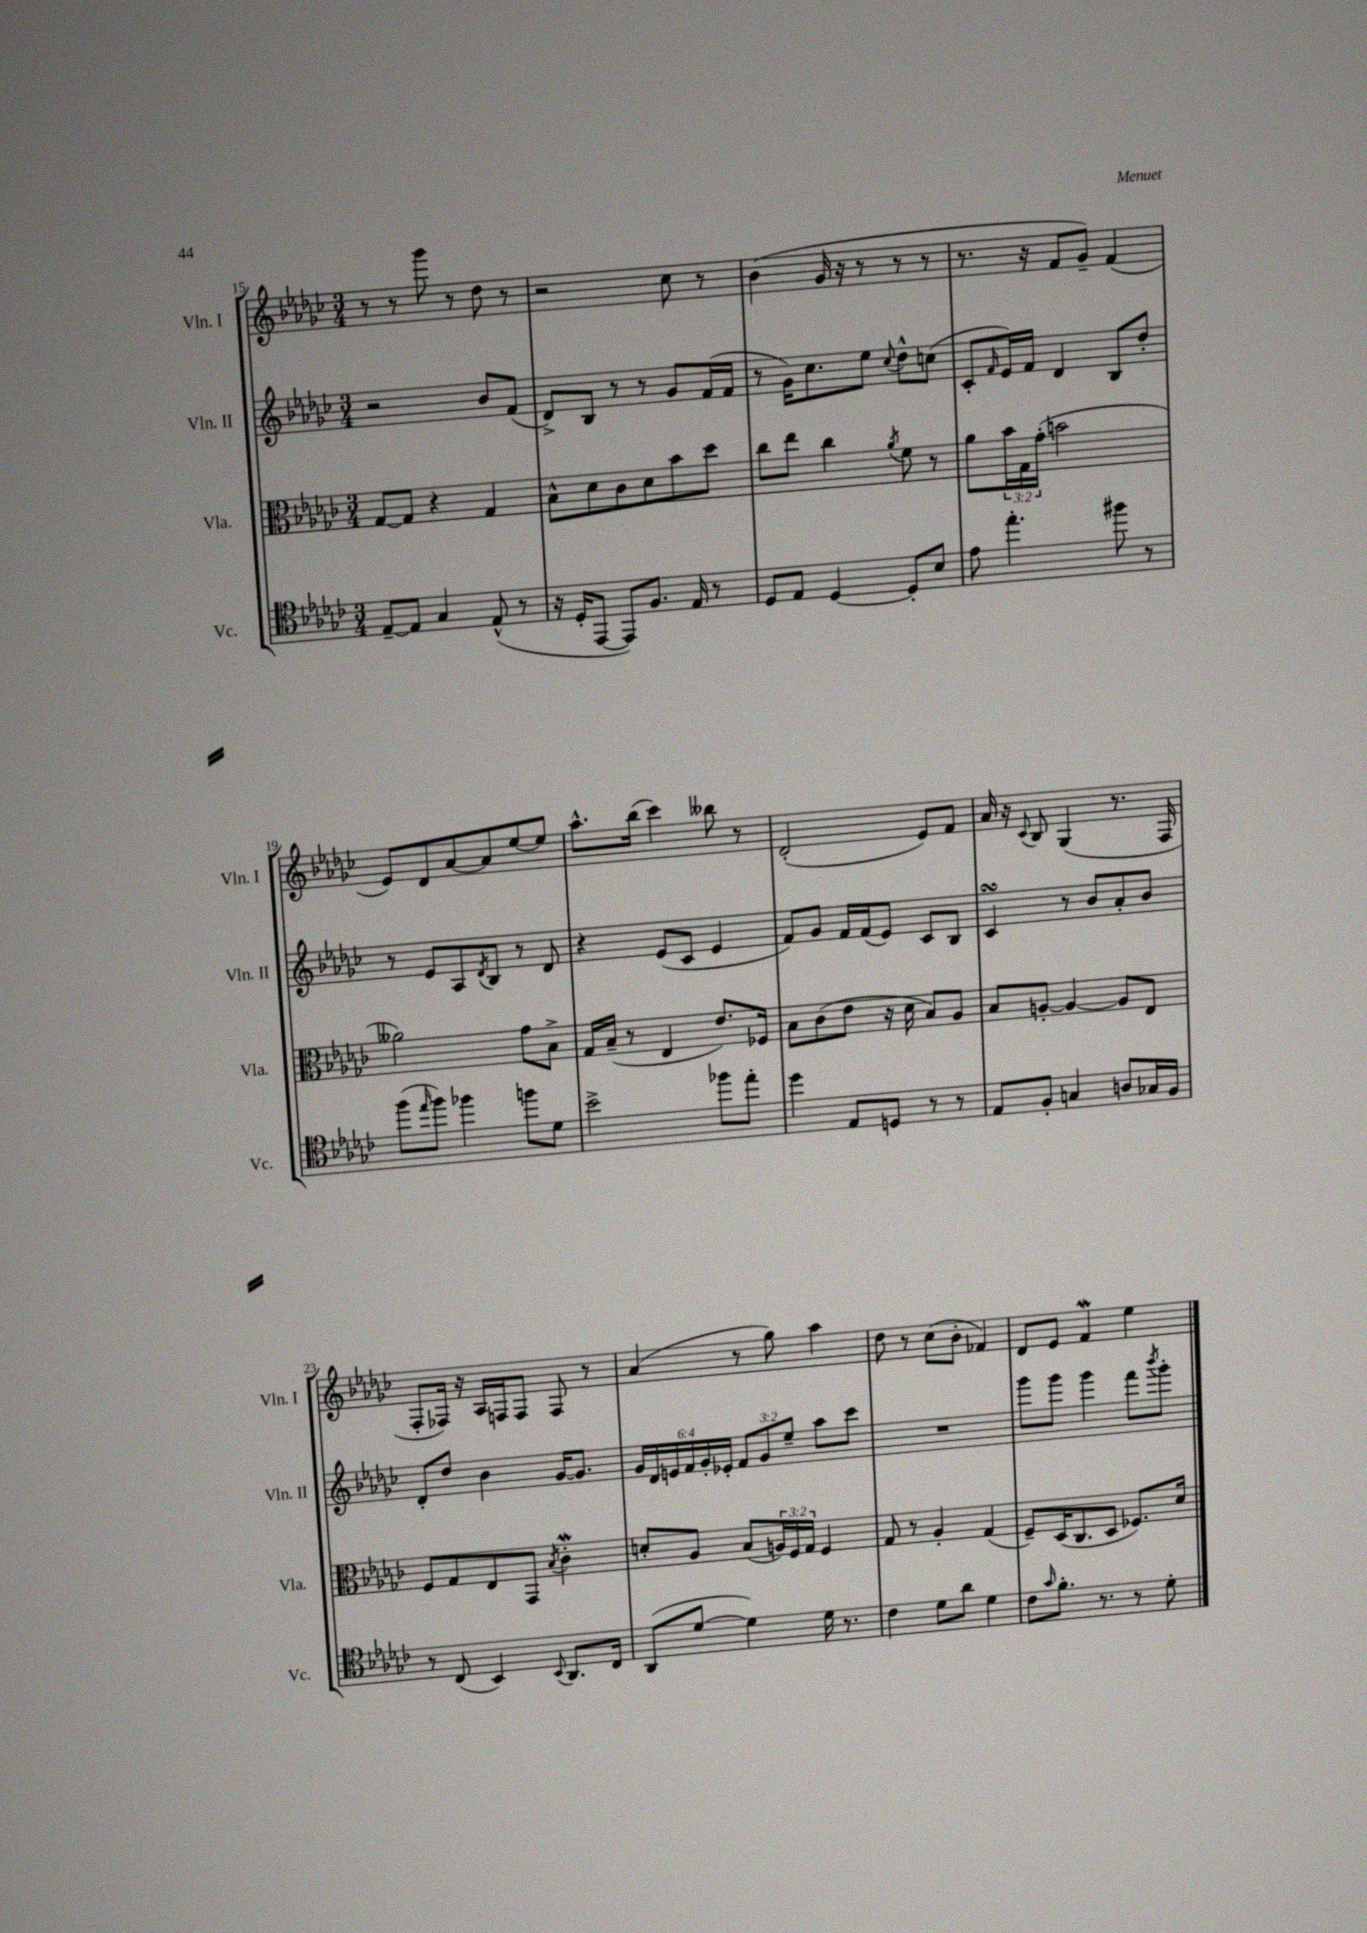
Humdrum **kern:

**kern	**kern	**kern	**kern
*part4	*part3	*part2	*part1
*staff4	*staff3	*staff2	*staff1
*I"Vc.	*I"Vla.	*I"Vln. II	*I"Vln. I
*I'Vc.	*I'Vla.	*I'Vln. II	*I'Vln. I
*clefC4	*clefC3	*clefG2	*clefG2
*k[b-e-a-d-g-c-]	*k[b-e-a-d-g-c-]	*k[b-e-a-d-g-c-]	*k[b-e-a-d-g-c-]
*M3/4	*M3/4	*M3/4	*M3/4
=15	=15	=15	=15
[8E-~/L	[8G-/L	2r	8r
8E-/J]	8G-/J]	.	8r
4G-/	4r	.	8ggg-\
.	.	.	8r
(8E-^^/	4G-/	8b-/L	8dd-\
8r	.	(8f/J	8r
=16	=16	=16	=16
16r	8B-^^\L	8d-^/L)	2r
16D-'/KL	.	.	.
[8EE-/J	8d-\	8B-/J	.
8EE-/L])	8c-\	8r	.
8.F/J	8d-\	8r	.
.	8b-\	8g-/L	8cc-\
16E-/	.	.	.
8r	8dd-\J	(16f/L	8r
.	.	16f/JJ	.
=17	=17	=17	=17
8D-/L	8cc-\L	8r	(4b-\
8E-/J	8ee-\J	16g-\KL)	.
.	.	8.cc-\	.
[4D-/	4cc-\	.	16g-/
.	.	.	16r
.	.	8ee-\J	8r
.	8qa-/	8qqcc-/	.
8D-'/L]	8f\	8dd-^^\L	8r
8B-/J	8r	(8ccn\J	8r
=18	=18	=18	=18
8e-\	8a-\L	8c-'/L	8.r
.	.	16qqf/	.
4.ee-'\	24b-\L	16e-/L)	.
.	24G-\	.	.
.	.	16f/JJ	16r
.	(24g-'\JJ	.	.
.	2bn\	4d-/	8f/L
.	.	.	8g-~/J)
8ff#X\	.	8B-/L	(4f/
8r	.	8dd-'/J	.
!!LO:LB:g=z
=19	=19	=19	=19
(8ff\L	2a--X\)	8r	8e-/L)
16qqee-/	.	.	.
8ff\J)	.	8e-/L	8d-/
4ff-X\	.	8A-/	[8a-/
.	.	8qd-/	.
.	.	8B-/J	8a-/]
8ffn\L	8g-\L	8r	[8ee-/
8d-\J	8B-^\J	8d-/	8ee-/J]
=20	=20	=20	=20
2b-^\	16G-/LL	4r	8.aa-^^\L
.	(16B-~/JJ	.	.
.	8r	.	.
.	.	.	(16bb-\Jk
.	4E-/	(8e-/L	4ccc-\)
.	.	8c-/J	.
8ff-X\L	8.e-/L)	4e-/	8bb--X\
8ee-'\J	.	.	8r
.	16F-X/Jk	.	.
=21	=21	=21	=21
4dd-\	8B-\L	8f/L)	(2d-'/
.	(8c-\	8g-/J	.
8E-/L	8e-\J	16f/LL	.
.	.	(16f/J	.
8Dn/J	16r	8e-/J)	.
.	16d-\	.	.
8r	8B-/L)	8c-/L	8e-/L)
8r	8A-/J	8B-/J	8f/J
=22	=22	=22	=22
8E-/L	8B-/L	4c-sSSs/	16a-/
.	.	.	16r
.	.	.	8qqc-/
8F'/J	[8An'/J	.	8B-/
4Gn/	4A/_	8r	(4G-/
.	.	8b-/L	.
8An/L	8A/L]	8a-'/	8.r
16G-X/L	8E-/J	8b-/J	.
16F/JJ	.	.	16F/
!!LO:LB:g=z
=23	=23	=23	=23
8r	8F/L	8d-'/L	8F'/L
(8C-/	8G-/	8dd-/J	16F-X/Jk)
.	.	.	16r
4BB-/)	8E-/	4b-\	16A-/LL
.	.	.	16Fn/J
.	8GG-/J	.	8F/J
8qqBB-/	8qB-/	.	.
8.AA-/L	4c-w'\	[16g-/KL	8F/
.	.	8.g-/J]	.
.	.	.	8r
16C-/Jk	.	.	.
=24	=24	=24	=24
(8AA-/L	8dn'/L	24g-/LL	(4a-/
.	.	24d-/	.
.	.	24en/	.
[8d-/J	8A-/J	24f/	.
.	.	24g-'/	.
.	.	24e-X'/JJ	.
4d-\])	(8B-/L	12f/L	8r
.	.	12g-/	.
.	24An/L)	.	8gg-\)
.	24F/	12ee-~/J	.
.	24G-/JJ	.	.
16d-\	4F/	8aa-\L	4aa-\
8.r	.	.	.
.	.	8ccc-\J	.
=25	=25	=25	=25
4c-\	8G-/	2.r	8dd-\
.	8r	.	8r
8d-\L	4A-'/	.	(8cc-\L
8a-\J	.	.	8b-'\J
4d-\	(4G-/	.	4f-X/)
=26	=26	=26	=26
8c-\L	8F~/L)	8ggg-\L	8d-/L
16qqg-/	.	.	.
8.f'\J	(16D-/K	8ggg-\J	8e-/J
.	8.C-/	.	.
.	.	4ggg-\	4fW/
8.r	.	.	.
.	8D-/J	.	.
8r	8.F-X/L)	8fff\L	4ee-\
.	.	8qbbb-/	.
8d-'\	.	8ggg-'\J	.
.	16d-/Jk	.	.
==	==	==	==
*-	*-	*-	*-
